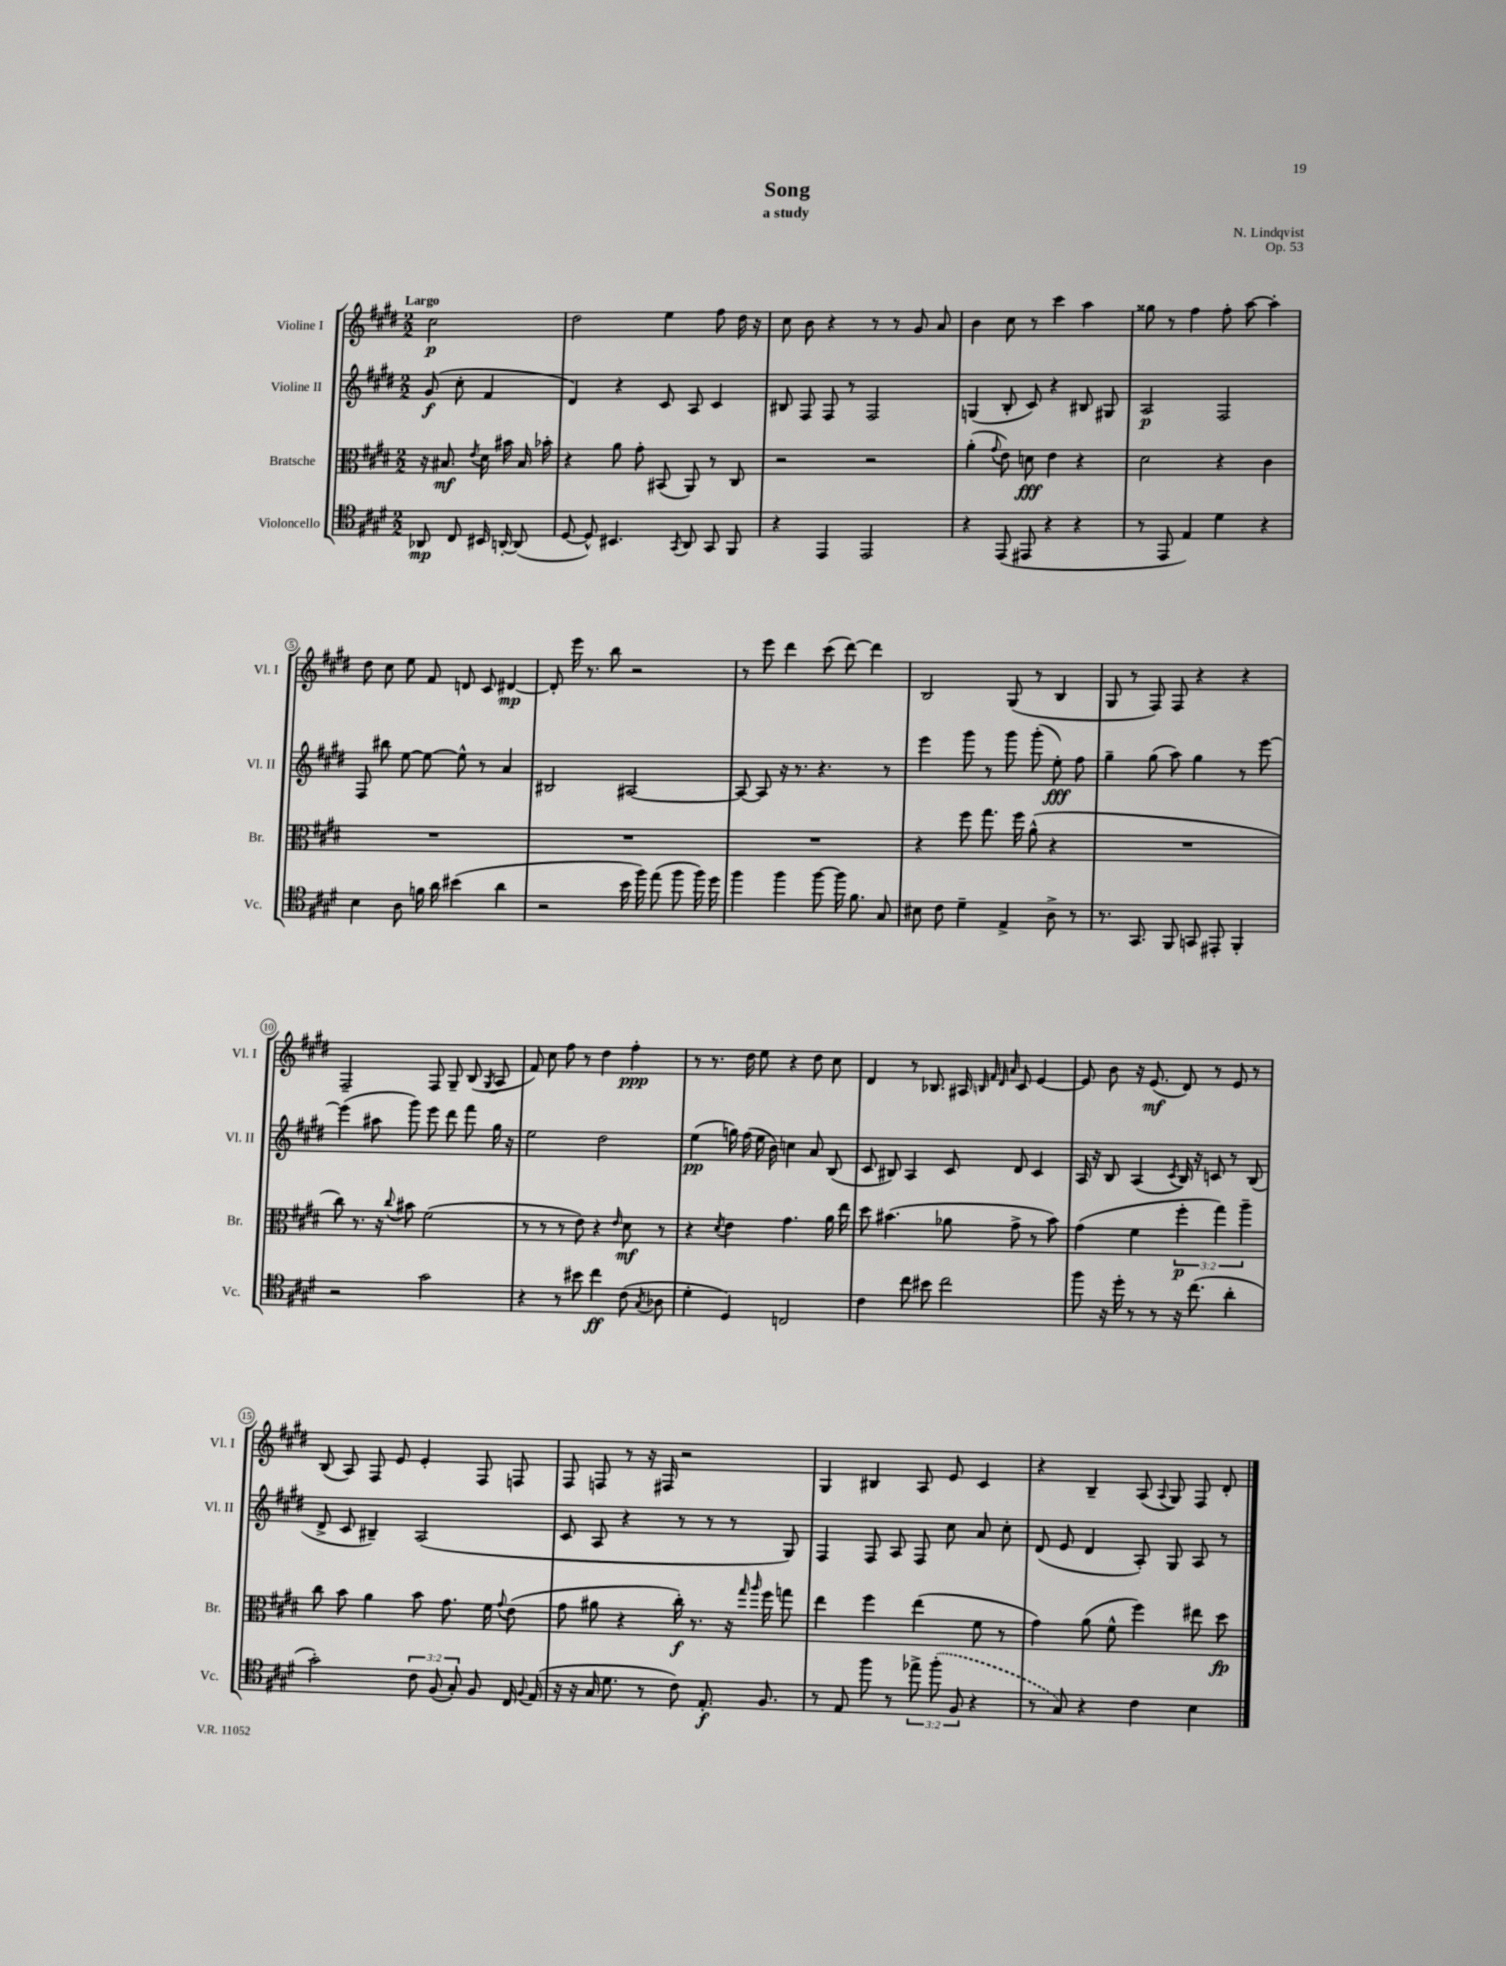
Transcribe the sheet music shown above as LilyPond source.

\header { title = "Song" composer = "N. Lindqvist" subtitle = "a study" opus = "Op. 53" }
<<
\new StaffGroup <<
\new Staff = "s0" \with { instrumentName = "Violine I" shortInstrumentName = "Vl. I" } {
    \clef treble \key e \major \numericTimeSignature \time 2/2 \partial 2 \tempo "Largo"
    \autoBeamOff cis''2\p |
    dis''2 e''4 fis''8 dis''16 r16 |
    cis''8 b'8 r4 r8 r8 gis'8 a'8 |
    b'4 cis''8 r8 cis'''4 a''4 |
    gisis''8 r8 fis''4 fis''8-. a''8~ a''4-. |
    dis''8 cis''8 e''8 fis'8 d'8 cis'8 dis'4~\mp |
    dis'8-. e'''16 r8. b''8 r2 |
    r8 e'''8 dis'''4 cis'''8( dis'''8~) dis'''4 |
    b2 gis8( r8 b4 |
    gis8 r8 fis8) fis8 r4 r4 |
    fis2-- fis8 gis8-- b8( \acciaccatura { gis8 } a8 |
    fis'8) cis''8 fis''8 r8 dis''4 fis''4-.\ppp |
    r8 r8. dis''16 e''8 r4 dis''8 cis''8 |
    dis'4 r8 bes8. ais16 \grace { b32 fis'32 dis'32 a'32 } cis'8 e'4~ |
    e'8 b'8 r16 e'8.\mf( dis'8) r8 e'8 r8 |
    b8( a8) fis8 e'8 e'4-. fis8 f8 |
    fis8 f8 r8 r16 fis16 r2 |
    gis4 bis4 a8 e'8 cis'4 |
    r4 b4-- a8( \appoggiatura { a8 } gis8) fis8 dis'8-. \bar "|." |
}
\new Staff = "s1" \with { instrumentName = "Violine II" shortInstrumentName = "Vl. II" } {
    \clef treble \key e \major \numericTimeSignature \time 2/2 \partial 2
    \autoBeamOff gis'8\f( cis''8-. fis'4 |
    dis'4) r4 cis'8 a8 cis'4 |
    bis8 fis8 fis8 r8 fis2 |
    g4( b8-. cis'8) r4 bis8 gis8 |
    a2\p fis2 |
    fis8 bis''8 e''8~ e''8~ e''8-^ r8 a'4 |
    bis2 ais2~ |
    ais8~ ais8 r16 r8. r4. r8 |
    e'''4 gis'''8 r8 gis'''8 gis'''8-.( e''8-.\fff) fis''8 |
    gis''4-- gis''8( a''8) gis''4 r8 e'''8~ |
    e'''4( ais''8 gis'''8) e'''8 dis'''8 fis'''8 gis''16 r16 |
    e''2 dis''2 |
    e''4\pp( g''16) fis''16( e''16 b'16) c''4 a'8 b8( |
    cis'8 bis8) a4 cis'8 dis'8 cis'4 |
    a16 r16 b8 a4( \acciaccatura { cis'8 } b16) r16 c'8 r8 b8( |
    dis'8-> cis'8 bis4--) a2( |
    cis'8 a8 r4 r8 r8 r8 gis8) |
    fis4 fis8 a8 fis8 cis''8 a'8 cis''8-. |
    dis'8( e'8 dis'4 a8-.) gis8 a8 r8 \bar "|." |
}
\new Staff = "s2" \with { instrumentName = "Bratsche" shortInstrumentName = "Br." } {
    \clef alto \key e \major \numericTimeSignature \time 2/2 \override Staff.TupletNumber.text = #tuplet-number::calc-fraction-text \partial 2
    \autoBeamOff r16 bis8.\mf \acciaccatura { e'8 } dis'16 bis'16 bis16 bes'16-. |
    r4 a'8 gis'8-. bis,8( a,8) r8 cis8 |
    r2 r2 |
    a'4-.( \appoggiatura { gis'8 } e'8) d'8\fff e'4 r4 |
    dis'2 r4 cis'4 |
    R1 |
    R1 |
    R1 |
    r4 fis''8 gis''8. fis''16 a'8-^( r4 |
    R1 |
    cis''8) r8. r16 \appoggiatura { cis''8 } bis'8 fis'2( |
    r8 r8 r8 e'8) r4 \grace { e'16 } dis'8\mf r8 |
    r4 \acciaccatura { dis'8 } e'4 gis'4. a'16 e''16 |
    dis''8 bis'4.( aes'8 gis'8-> r8 bis'8) |
    gis'4( fis'4 \tuplet 3/2 { fis''4-.\p gis''4) a''4-- } |
    cis''8 b'8 a'4 b'8 gis'8. fis'16 \appoggiatura { gis'8 } e'8( |
    gis'8 ais'8 r4 cis''16-.\f) r8. r16 \grace { gis''16 a''16 } fis''16 g''8 |
    e''4 fis''4 e''4( fis'8 r8 |
    gis'4) a'8( fis'8-^ fis''4) eis''8 dis''8\fp \bar "|." |
}
\new Staff = "s3" \with { instrumentName = "Violoncello" shortInstrumentName = "Vc." } {
    \clef tenor \key e \major \numericTimeSignature \time 2/2 \override Staff.TupletNumber.text = #tuplet-number::calc-fraction-text \partial 2
    \autoBeamOff aes,8\mp cis8 bis,16 a,16~-. a,8( |
    dis8~ dis8-^) bis,4. \acciaccatura { gis,8 } a,8 gis,8 fis,8 |
    r4 e,4 e,2 |
    r4 e,8( eis,8 r4 r4 |
    r8 e,8 e4) dis'4 r4 |
    b4 a8 f'16 a'16 bis'4( a'4 |
    r2 b'16 fis''16) e''8( fis''8 fis''16) dis''16 |
    fis''4 fis''4 fis''8~ fis''16 fis'8. gis8 |
    bis8 cis'8 dis'4-- e4-> a8-> r8 |
    r8. gis,8. fis,8 g,8 eis,8-. fis,4-. |
    r2 gis'2 |
    r4 r8 bis'8 cis''4\ff cis'8( \acciaccatura { gis8 } aes8 |
    dis'4-. dis4) c2 |
    cis'4 cis''8 bis'8 cis''2 |
    fis''8 r16 dis''16-. r8 r8 r16 cis''8.( a'4-. |
    gis'2-.) \tuplet 3/2 { cis'8 fis8( gis8-.) } fis8 cis16 \appoggiatura { fis8 } e16( |
    r16 r16 gis16 dis'8. r8 cis'8) e8.-.\f fis8. |
    r8 e8 fis''8 r8 \tuplet 3/2 { ees''8-> \once \slurDashed fis''8-.( fis8 } r4 |
    r8 gis8) r4 cis'4 b4 \bar "|." |
}
>>
>>
\layout { \context { \Score \override BarNumber.stencil = #(make-stencil-circler 0.1 0.3 ly:text-interface::print) } }
